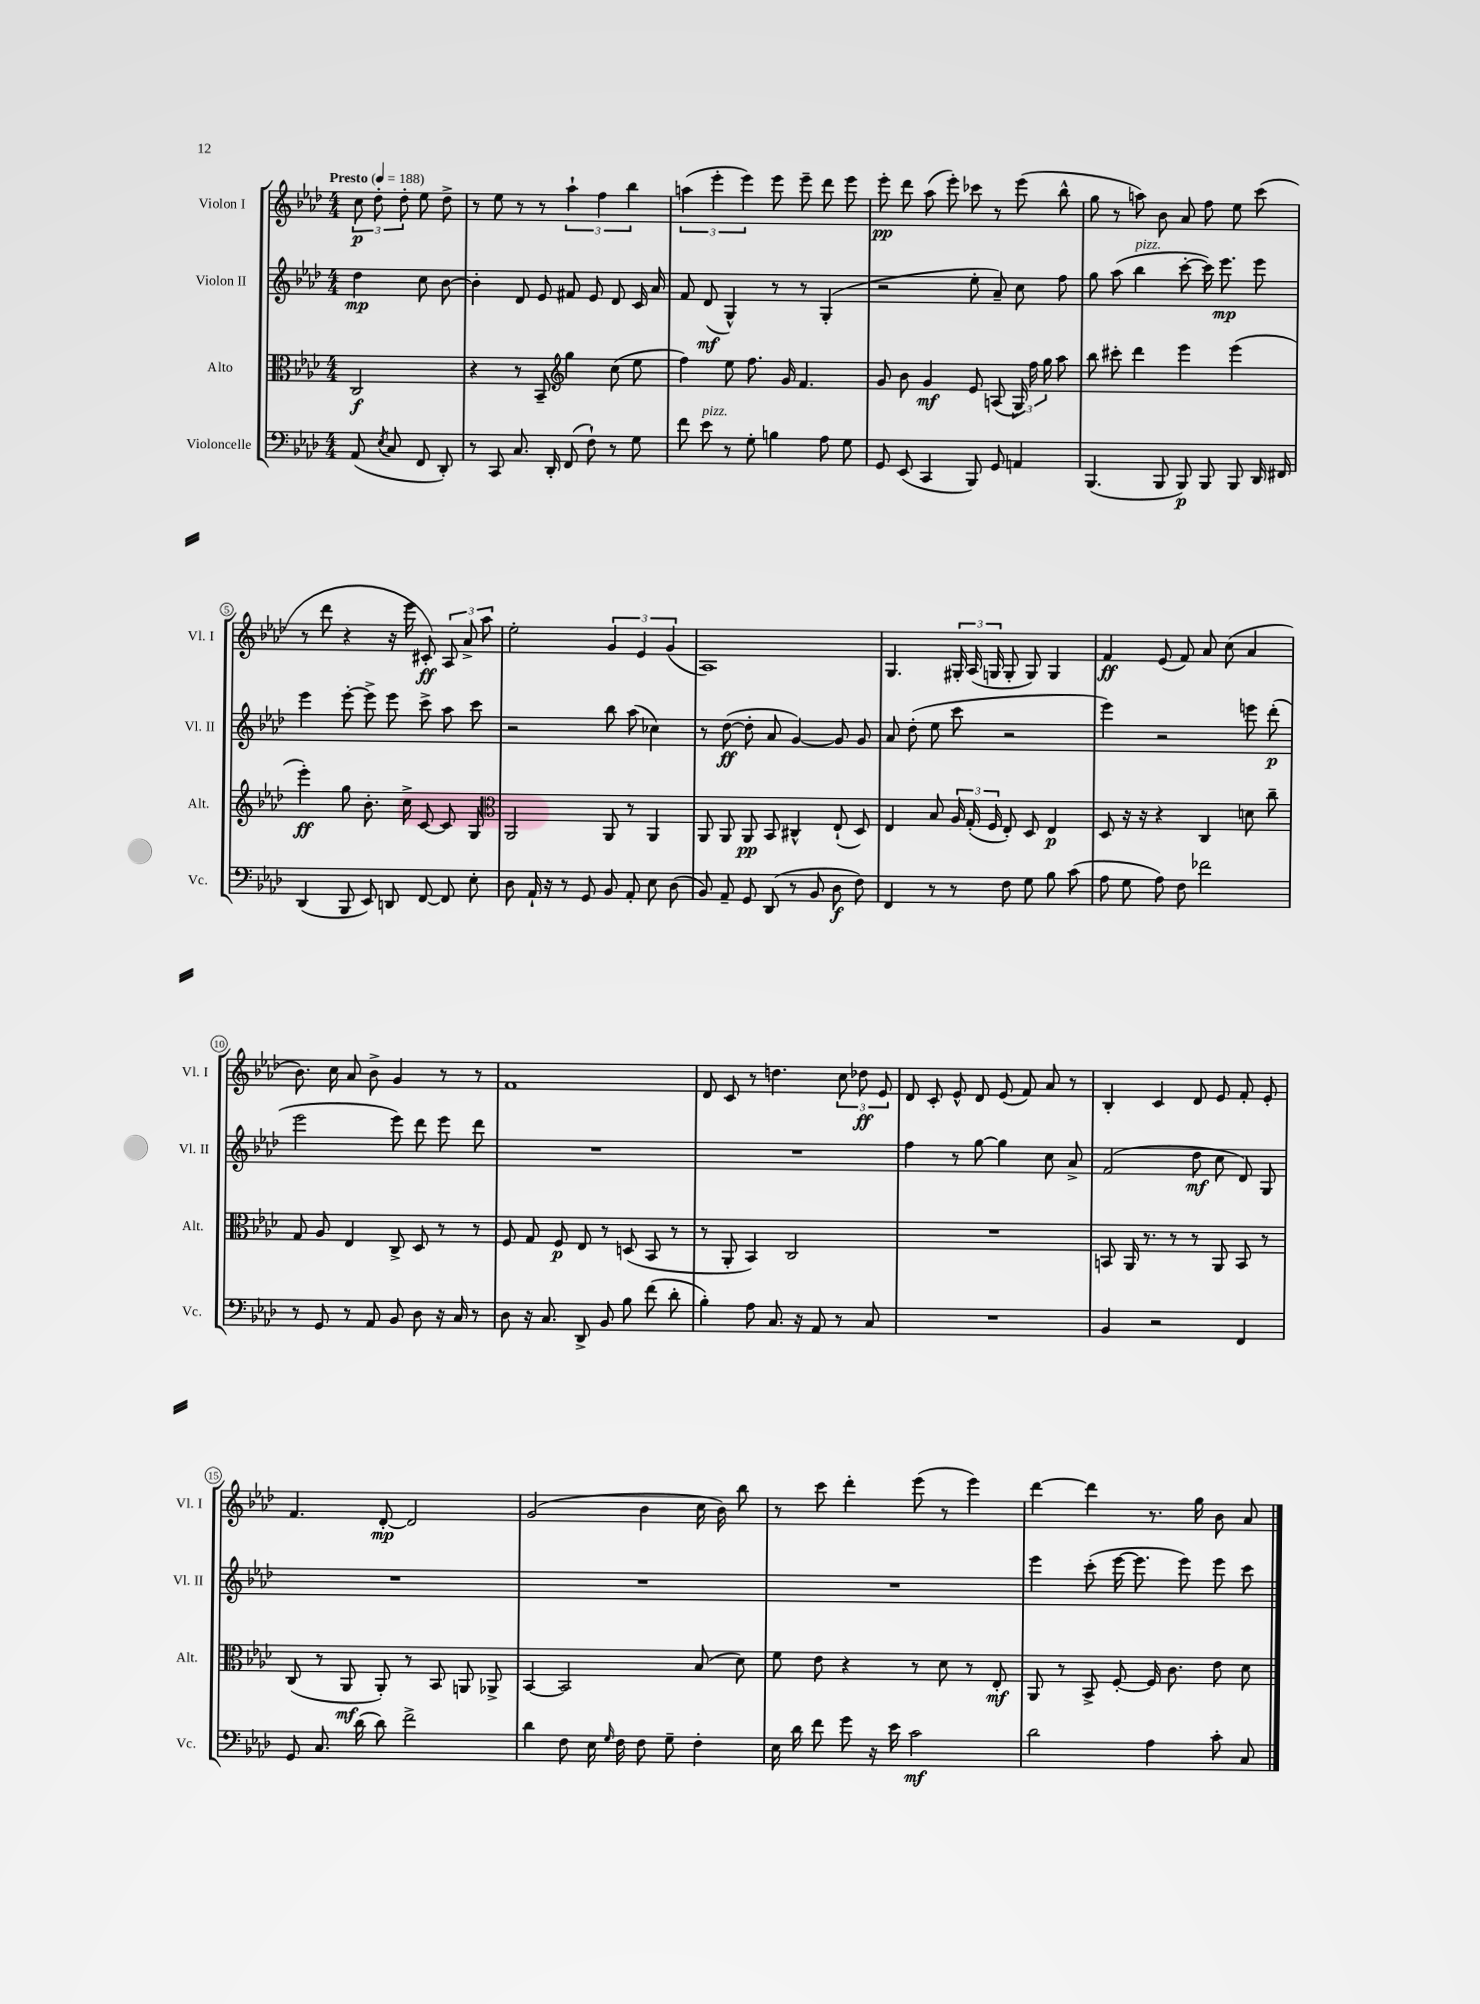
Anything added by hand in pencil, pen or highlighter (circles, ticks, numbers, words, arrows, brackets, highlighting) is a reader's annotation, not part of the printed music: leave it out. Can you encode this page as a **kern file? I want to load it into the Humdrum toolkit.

**kern	**dynam	**kern	**dynam	**kern	**dynam	**kern	**dynam
*part4	*part4	*part3	*part3	*part2	*part2	*part1	*part1
*staff4	*staff4	*staff3	*staff3	*staff2	*staff2	*staff1	*staff1
*I"Violoncelle	*	*I"Alto	*	*I"Violon II	*	*I"Violon I	*
*I'Vc.	*	*I'Alt.	*	*I'Vl. II	*	*I'Vl. I	*
*clefF4	*	*clefC3	*	*clefG2	*	*clefG2	*
*k[b-e-a-d-]	*	*k[b-e-a-d-]	*	*k[b-e-a-d-]	*	*k[b-e-a-d-]	*
*M4/4	*	*M4/4	*	*M4/4	*	*M4/4	*
*MM188	*	*MM188	*	*MM188	*	*MM188	*
=	=	=	=	=	=	=	=
!	!	!	!	!	!	!LO:TX:a:B:t=Presto	!
(8AA-/	.	2C/	f	4dd-\	mp	12cc\	p
.	.	.	.	.	.	12dd-'\	.
8qE-/	.	.	.	.	.	.	.
8C/	.	.	.	.	.	.	.
.	.	.	.	.	.	12dd-'\	.
8FF/	.	.	.	8cc\	.	8ee-\	.
8DD-'/)	.	.	.	[8b-\	.	8dd-^\	.
=1	=1	=1	=1	=1	=1	=1	=1
8r	.	4r	.	4b-'\]	.	8r	.
8CC/	.	.	.	.	.	8ee-\	.
8.C/	.	8r	.	8d-/	.	8r	.
.	.	8BB-~/	.	8e-/	.	8r	.
16DD-'/	.	.	.	.	.	.	.
*	*	*clefG2	*	*	*	*	*
(8FF/	.	4gg\	.	8f#X/	.	6aa-`\	.
8F`\)	.	.	.	8e-/	.	.	.
.	.	.	.	.	.	6ff\	.
8r	.	(8cc\	.	8d-/	.	.	.
.	.	.	.	.	.	6bb-\	.
8G\	.	8ee-\	.	16c/	.	.	.
.	.	.	.	16a-/	.	.	.
=2	=2	=2	=2	=2	=2	=2	=2
8f\	.	4ff\)	.	8f/	.	(6aan\	.
!LO:TX:a:i:t=pizz.	!	!	!	!	!	!	!
8e-\	.	.	.	(8d-/	mf	.	.
.	.	.	.	.	.	6eee-'\	.
8r	.	8ee-\	.	4G^^/)	.	.	.
.	.	.	.	.	.	6eee-\)	.
8G'\	.	8.ff\	.	.	.	.	.
4Bn\	.	.	.	8r	.	8eee-\	.
.	.	16g/	.	.	.	.	.
.	.	4.f/	.	8r	.	8eee-~\	.
8A-\	.	.	.	(4G'/	.	8ddd-\	.
8G\	.	.	.	.	.	8eee-\	.
=3	=3	=3	=3	=3	=3	=3	=3
8GG/	.	8g/	.	2r	.	8eee-'\	pp
(8EE-/	.	8b-\	.	.	.	8ddd-\	.
4CC/	.	4g/	mf	.	.	(8aa-\	.
.	.	.	.	.	.	8eee-'\)	.
8BBB-/)	.	8e-/	.	8ee-'\	.	8ccc-X\	.
8GG/	.	(8An/	.	8a-~/)	.	8r	.
4AAn/	.	24G/)	.	8cc\	.	(8eee-\	.
.	.	24ff\	.	.	.	.	.
.	.	24gg\	.	.	.	.	.
.	.	8aa-\	.	8ff\	.	8bb-^^\	.
=4	=4	=4	=4	=4	=4	=4	=4
(4.BBB-/	.	8bb-\	.	8gg\	.	8gg\	.
.	.	8ccc#X'\	.	(8aa-\	.	8r	.
!	!	!	!	!LO:TX:a:i:t=pizz.	!	!	!
.	.	4ddd-\	.	4bb-\	.	8aan\)	.
8BBB-/	.	.	.	.	.	8b-\	.
8BBB-/)	p	4eee-\	.	[8ccc'\	.	8a-/	.
8BBB-/	.	.	.	16ccc\])	.	8ff\	.
.	.	.	.	8.eee-\	mp	.	.
8BBB-/	.	(4eee-\	.	.	.	8ee-\	.
16DD-/	.	.	.	8eee-\	.	(8ccc\	.
16FF#X/	.	.	.	.	.	.	.
!!LO:LB:g=z
=5	=5	=5	=5	=5	=5	=5	=5
(4DD-/	.	4eee-'\)	ff	4eee-\	.	8r	.
.	.	.	.	.	.	8ddd-\	.
8BBB-/	.	8gg\	.	[8eee-'\	.	4r	.
8EE-/)	.	8.b-'\	.	8eee-^\]	.	.	.
8DDn/	.	.	.	8eee-\	.	16r	.
.	.	16cc^\	.	.	.	16eee-\	.
[8FF/	.	[8c/	.	8ccc^\	.	8c#X'/)	ff
8FF/]	.	8c/]	.	8aa-\	.	12A-/	.
.	.	.	.	.	.	12a-^/	.
8E-'\	.	8G/	.	8ccc\	.	.	.
.	.	.	.	.	.	12aa-\	.
=6	=6	=6	=6	=6	=6	=6	=6
*	*	*clefC3	*	*	*	*	*
8D-\	.	2AA-/	.	2r	.	2ee-'\	.
16AA-`/	.	.	.	.	.	.	.
16r	.	.	.	.	.	.	.
8r	.	.	.	.	.	.	.
8GG/	.	.	.	.	.	.	.
8BB-/	.	8AA-/	.	8bb-\	.	6g/	.
8AA-'/	.	8r	.	(8aa-\	.	.	.
.	.	.	.	.	.	6e-/	.
8E-\	.	4AA-/	.	4cc-X\)	.	.	.
.	.	.	.	.	.	(6g/	.
(8D-\	.	.	.	.	.	.	.
=7	=7	=7	=7	=7	=7	=7	=7
8BB-/)	.	8AA-/	.	8r	.	1A-)	.
8AA-~/	.	8AA-/	.	([8dd-\	ff	.	.
8GG/	.	8AA-/	pp	8dd-'\]	.	.	.
(8DD-/	.	8BB-/	.	8a-/	.	.	.
8r	.	4C#X^^/	.	[4g/)	.	.	.
8BB-/	.	.	.	.	.	.	.
8D-\	f	(8E-`/	.	8g/]	.	.	.
8F\)	.	8D-/)	.	8g/	.	.	.
=8	=8	=8	=8	=8	=8	=8	=8
4FF/	.	4E-/	.	8a-/	.	4.G/	.
.	.	.	.	(8dd-'\	.	.	.
8r	.	8B-/	.	8ee-\	.	.	.
8r	.	24A-/	.	8ccc\	.	24G#X'/	.
.	.	(24G'/	.	.	.	(24A-/	.
.	.	24F/	.	.	.	24Gn/	.
8F\	.	8E-'/)	.	2r	.	8G'/	.
8G\	.	8D-/	.	.	.	8G/)	.
8B-\	.	4E-/	p	.	.	4G/	.
(8c\	.	.	.	.	.	.	.
=9	=9	=9	=9	=9	=9	=9	=9
8A-\	.	8D-/	.	4eee-\)	.	4f/	ff
8G\	.	16r	.	.	.	.	.
.	.	16r	.	.	.	.	.
8A-\)	.	4r	.	2r	.	(8e-/	.
8F\	.	.	.	.	.	8f/)	.
2f-X\	.	4C/	.	.	.	8a-/	.
.	.	.	.	.	.	(8cc\	.
.	.	8dn\	.	8eeen\	.	4a-/	.
.	.	8cc~\	.	(8ddd-'\	p	.	.
!!LO:LB:g=z
=10	=10	=10	=10	=10	=10	=10	=10
8r	.	8G/	.	2eee-\	.	8.b-\)	.
8GG/	.	8A-/	.	.	.	.	.
.	.	.	.	.	.	16cc\	.
8r	.	4E-/	.	.	.	8a-/	.
8AA-/	.	.	.	.	.	8b-^\	.
8BB-/	.	8C^/	.	8eee-\)	.	4g/	.
8D-\	.	8D-/	.	8ddd-\	.	.	.
16r	.	8r	.	8eee-\	.	8r	.
16C/	.	.	.	.	.	.	.
8r	.	8r	.	8ddd-\	.	8r	.
=11	=11	=11	=11	=11	=11	=11	=11
8D-\	.	8F/	.	1r	.	1f	.
16r	.	8G/	.	.	.	.	.
8.C/	.	.	.	.	.	.	.
.	.	8F/	p	.	.	.	.
8DD-^/	.	8E-/	.	.	.	.	.
8BB-/	.	8r	.	.	.	.	.
8B-\	.	(8Dn/	.	.	.	.	.
(8f\	.	8BB-/	.	.	.	.	.
8d-'\	.	8r	.	.	.	.	.
=12	=12	=12	=12	=12	=12	=12	=12
4B-'\)	.	8r	.	1r	.	8d-/	.
.	.	8AA-'/	.	.	.	8c/	.
8A-\	.	4BB-/)	.	.	.	8r	.
8.C/	.	.	.	.	.	4.ddn\	.
.	.	2C/	.	.	.	.	.
16r	.	.	.	.	.	.	.
8AA-/	.	.	.	.	.	.	.
8r	.	.	.	.	.	12cc\	.
.	.	.	.	.	.	12dd-X\	ff
8C/	.	.	.	.	.	.	.
.	.	.	.	.	.	12e-/	.
=13	=13	=13	=13	=13	=13	=13	=13
1r	.	1r	.	4ff\	.	8d-/	.
.	.	.	.	.	.	8c'/	.
.	.	.	.	8r	.	8e-^^/	.
.	.	.	.	[8gg\	.	8d-/	.
.	.	.	.	4gg\]	.	(8e-/	.
.	.	.	.	.	.	8f/)	.
.	.	.	.	8cc\	.	8a-/	.
.	.	.	.	8a-^/	.	8r	.
=14	=14	=14	=14	=14	=14	=14	=14
4BB-/	.	8BBn/	.	(2f/	.	4B-'/	.
.	.	16AA-/	.	.	.	.	.
.	.	8.r	.	.	.	.	.
2r	.	.	.	.	.	4c/	.
.	.	8r	.	.	.	.	.
.	.	8r	.	8dd-\	mf	8d-/	.
.	.	8AA-/	.	8cc\	.	8e-/	.
4FF/	.	8BB/	.	8d-/)	.	8f'/	.
.	.	8r	.	8G/	.	8e-'/	.
!!LO:LB:g=z
=15	=15	=15	=15	=15	=15	=15	=15
8GG/	.	(8C/	.	1r	.	4.f/	.
8.C/	.	8r	.	.	.	.	.
.	.	8AA-/	mf	.	.	.	.
(16d-\	.	.	.	.	.	.	.
8d-\)	.	8AA-'/)	.	.	.	[8d-'/	mp
2f^\	.	8r	.	.	.	2d-/]	.
.	.	8BB-/	.	.	.	.	.
.	.	8AAn/	.	.	.	.	.
.	.	8AA-X^/	.	.	.	.	.
=16	=16	=16	=16	=16	=16	=16	=16
4d-\	.	[4BB-/	.	1r	.	(2g/	.
8F\	.	2BB-/]	.	.	.	.	.
16E-\	.	.	.	.	.	.	.
16qqG/	.	.	.	.	.	.	.
16F\	.	.	.	.	.	.	.
8F\	.	.	.	.	.	4b-\	.
8G~\	.	.	.	.	.	.	.
4F'\	.	(8B-/	.	.	.	16cc\	.
.	.	.	.	.	.	16b-\)	.
.	.	8d-\)	.	.	.	8bb-\	.
=17	=17	=17	=17	=17	=17	=17	=17
16E-\	.	8f\	.	1r	.	8r	.
16d-\	.	.	.	.	.	.	.
8f\	.	8e-\	.	.	.	8ccc\	.
8g\	.	4r	.	.	.	4ddd-'\	.
16r	.	.	.	.	.	.	.
16e-\	.	.	.	.	.	.	.
2c\	mf	8r	.	.	.	(8eee-\	.
.	.	8d-\	.	.	.	8r	.
.	.	8r	.	.	.	4eee-\)	.
.	.	8E-'/	mf	.	.	.	.
=18	=18	=18	=18	=18	=18	=18	=18
2d-\	.	8AA-/	.	4eee-\	.	[4ddd-\	.
.	.	8r	.	.	.	.	.
.	.	8BB-^/	.	(8ccc'\	.	4ddd-\]	.
.	.	[8F'/	.	[16eee-\	.	.	.
.	.	.	.	8.eee-\]	.	.	.
4A-\	.	16F/]	.	.	.	8.r	.
.	.	8.c\	.	.	.	.	.
.	.	.	.	8eee-\)	.	.	.
.	.	.	.	.	.	16gg\	.
8c'\	.	8e-\	.	8eee-\	.	8b-\	.
8C/	.	8d-\	.	8ccc\	.	8a-/	.
==	==	==	==	==	==	==	==
*-	*-	*-	*-	*-	*-	*-	*-
